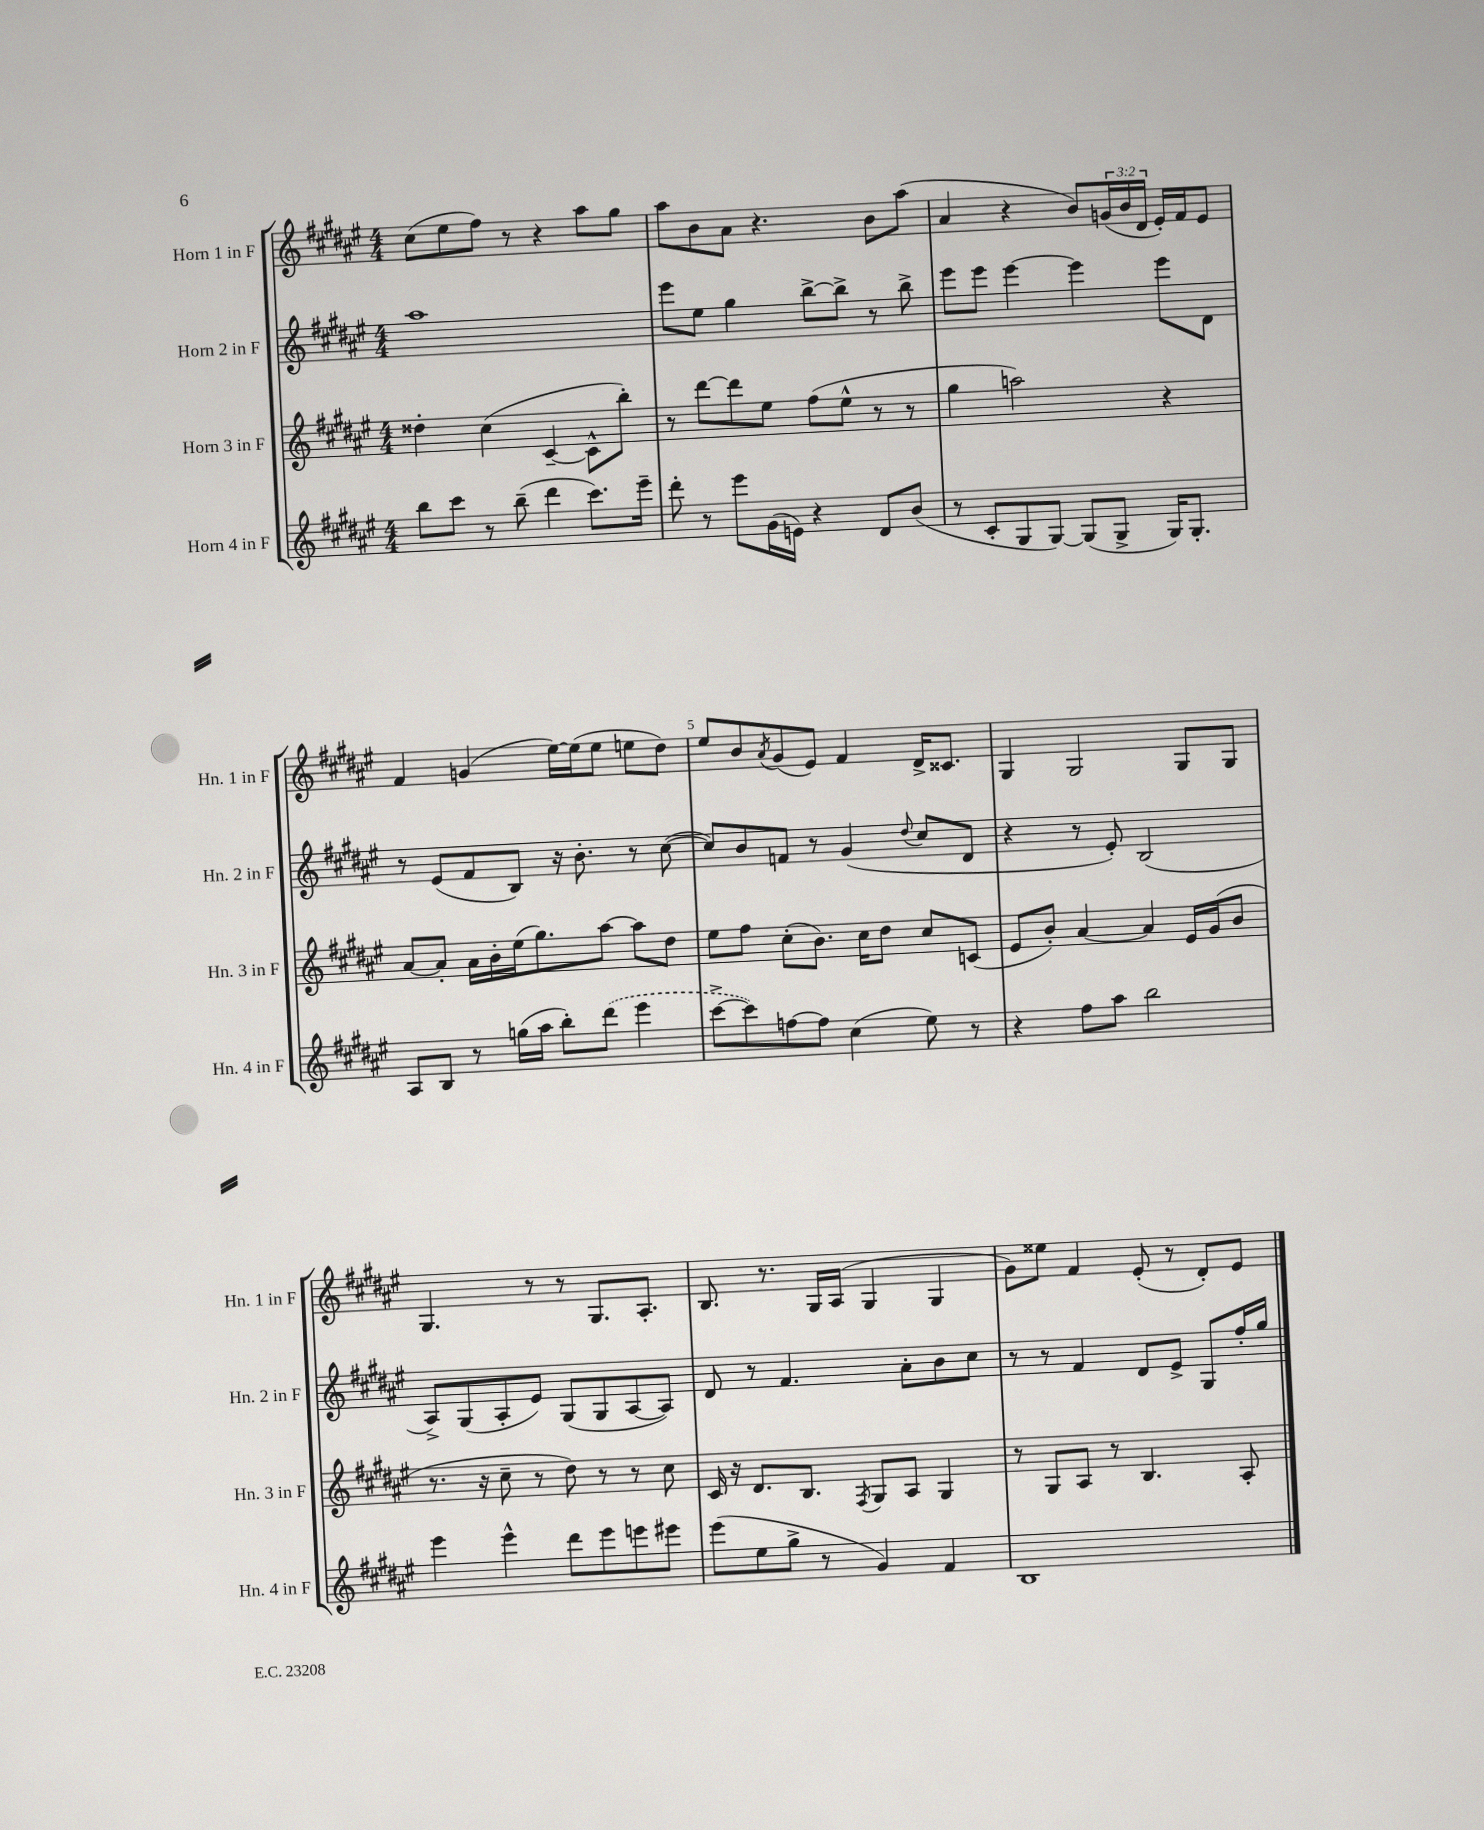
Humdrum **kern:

**kern	**kern	**kern	**kern
*staff4	*staff3	*staff2	*staff1
*clefG2	*clefG2	*clefG2	*clefG2
*k[f#c#g#d#a#e#]	*k[f#c#g#d#a#e#]	*k[f#c#g#d#a#e#]	*k[f#c#g#d#a#e#]
*M4/4	*M4/4	*M4/4	*M4/4
8bb\L	4dd##'\	1aa#	(8cc#\L
8ccc#\J	.	.	8ee#\
8r	(4cc#\	.	8ff#\J)
(8bb~\	.	.	8r
4ddd#\	[4c#~/	.	4r
8.ccc#\L)	8c#^^\]L	.	8aa#\L
.	8bb'\J)	.	8gg#\J
16eee#~\Jk	.	.	.
=	=	=	=
8ddd#'\	8r	8eee#\L	8aa#\L
8r	[8ddd#\L	8ee#\J	8b\
8eee#\L	8ddd#\]	4gg#\	8a#\J
(16g#\L	8ee#\J	.	4.r
16e\JJ)	.	.	.
4r	(8ff#\L	[8bb^\L	.
.	8ee#^^\J	8bb^\]J	.
8d#/L	8r	8r	8b\L
(8b/J	8r	8bb^\	(8aa#\J
=	=	=	=
8r	4gg#\	8eee#\L	4a#/
8c#'/L	.	8eee#\J	.
8G#/	2aa\)	[4eee#\	4r
[8G#/J)	.	.	.
(8G#/]L	.	4eee#\]	8b/L)
8G#^/J	.	.	(24g/L
.	.	.	24b/
.	.	.	24d#/JJ
16G#/LK)	4r	8eee#\L	16e#'/LL)
8.G#'/J	.	.	16f#/J
.	.	8d#\J	8e#/J
=	=	=	=
8A#/L	[8a#/L	8r	4f#/
8B/J	8a#'/]J	(8e#/L	.
8r	16a#\LL	8f#/	(4g/
.	16b'\	.	.
(16gg\LL	(16ee#\J	8B/J)	.
16aa#\JJ	8.gg#\)	.	.
8bb'\L)	.	16r	[16ee#\LL)
.	.	8.b'\	(16ee#\]J
(8ddd#\J	[8aa#\J	.	8ee#\J
4eee#\	8aa#\]L	8r	8ee\L
.	8dd#\J	([8cc#\	8dd#\J)
=	=	=	=
[8ccc#^\L	8ee#\L	8cc#/]L)	8ee#/L
8ccc#\])	8ff#\J	8b/	8b/
.	.	.	8qa#/
[8ff\	(8cc#'\L	8f/J	(8g#/
8ff\]J	8.b\J)	8r	8e#/J)
(4cc#\	.	(4g#/	4f#/
.	16cc#\LK	.	.
.	8dd#\J	.	.
.	.	8qqdd#/	.
8ee#\)	8cc#/L	8cc#/L	16d#^/LK
.	.	.	8.c##/J
8r	(8c/J	8d#/J	.
=	=	=	=
4r	8e#/L	4r	4G#/
.	8b'/J)	.	.
8ff#\L	[4a#/	8r	2G#/
8aa#\J	.	8e#'/)	.
2bb\	4a#/]	(2B/	.
.	16e#/LL	.	8G#/L
.	(16g#/J	.	.
.	8b/J	.	8G#/J
=	=	=	=
4eee#\	8.r	8A#^/L)	4.G#/
.	.	(8G#/	.
.	16r	.	.
4eee#^^\	8cc#~\	8A#'/	.
.	8r	8e#/J)	8r
8ddd#\L	8dd#\)	(8G#/L	8r
8eee#\	8r	8G#/	8.G#/L
8eee\	8r	[8A#/	.
.	.	.	8.A#'/J
8eee#\J	8cc#\	8A#/]J)	.
=	=	=	=
(8eee#\L	16c#/	8d#/	8.B/
.	16r	.	.
8ee#\	8.d#/L	8r	.
.	.	.	8.r
8gg#^\J	.	4.f#/	.
.	8.B/J	.	.
8r	.	.	16G#/LL
.	.	.	(16A#/JJ
.	8qF#/	.	.
4g#/)	8G#/L	.	4G#/
.	8A#/J	8a#'\L	.
4f#/	4G#/	8b\	4G#/
.	.	8cc#\J	.
=	=	=	=
1B	8r	8r	8g#\L)
.	8G#/L	8r	8ee##\J
.	8A#/J	4f#/	4f#/
.	8r	.	.
.	4.B/	8d#/L	(8e#'/
.	.	8e#^/J	8r
.	.	8G#/L	8d#'/L)
.	8A#'/	16ff#'/L	8e#/J
.	.	16gg#/JJ	.
==	==	==	==
*-	*-	*-	*-
